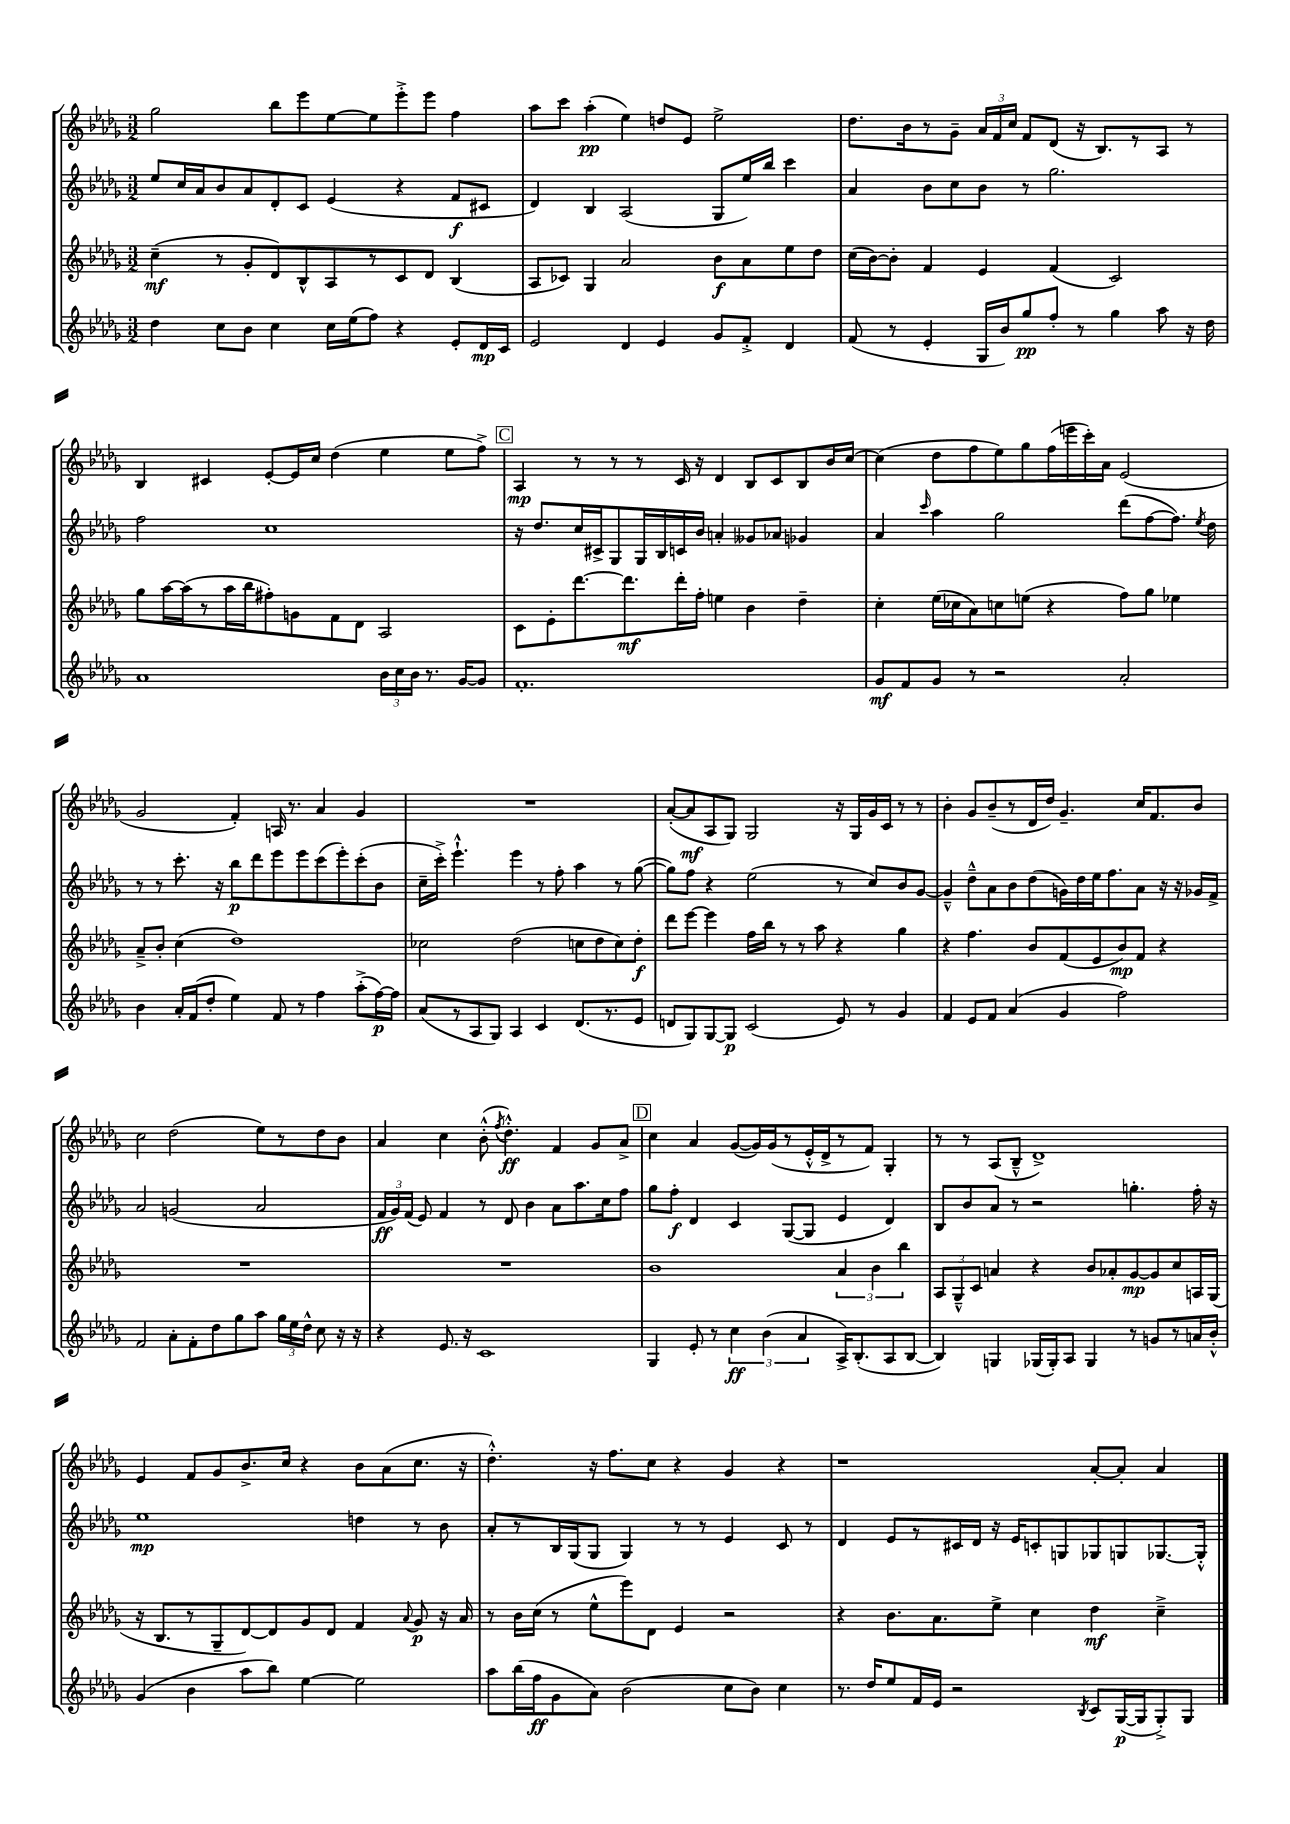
<<
\new StaffGroup <<
\new Staff = "s0" {
    \clef treble \key des \major \numericTimeSignature \time 3/2
    \autoBeamOff ges''2 bes''8[ ees'''8 ees''8~ ees''8 ees'''8-.-> ees'''8] f''4 |
    aes''8[ c'''8] aes''4-.\pp( ees''4) d''8[ ees'8] ees''2-> |
    des''8.[ bes'16 r8 ges'8]-- \tuplet 3/2 { aes'16[ f'16 c''16] } f'8[ des'8]( r16 bes8.[) r8 aes8] r8 |
    bes4 cis'4 ees'8[~-. ees'16 c''16] des''4( ees''4 ees''8[ f''8]->) |
    \mark \markup { \box "C" } aes4\mp r8 r8 r8 c'16 r16 des'4 bes8[ c'8 bes8 bes'16 c''16]~ |
    c''4( des''8[ f''8 ees''8) ges''8 f''16( e'''16 c'''16-.) aes'16] ees'2( |
    ges'2 f'4-.) a16 r8. aes'4 ges'4 |
    R1. |
    aes'8[~-.( aes'8\mf aes8 ges8]) ges2 r16 ges16[ ges'16 c'16] r8 r8 |
    bes'4-. ges'8[ bes'8--( r8 des'16 des''16]) ges'4.-- c''16[ f'8. bes'8] |
    c''2 des''2( ees''8[) r8 des''8 bes'8] |
    aes'4 c''4 bes'8-.-^( \acciaccatura { f''8 } des''4.-.-^\ff) f'4 ges'8[ aes'8]-> |
    \mark \markup { \box "D" } c''4 aes'4 ges'8[~( ges'16) ges'16( r8 ees'16-.-^ des'16-> r8 f'8]) ges4-. |
    r8 r8 aes8[( bes8]---^ des'1->) |
    ees'4 f'8[ ges'8 bes'8.-> c''16] r4 bes'8[ aes'8( c''8.] r16 |
    des''4.-.-^) r16 f''8.[ c''8] r4 ges'4 r4 |
    r1 aes'8[~-. aes'8]-. aes'4 \bar "|." |
}
\new Staff = "s1" {
    \clef treble \key des \major \numericTimeSignature \time 3/2
    \autoBeamOff ees''8[ c''16 aes'16 bes'8 aes'8 des'8-. c'8] ees'4( r4 f'8[\f cis'8] |
    des'4) bes4 aes2( ges8[ ees''16) bes''16] c'''4 |
    aes'4 bes'8[ c''8 bes'8] r8 ges''2. |
    f''2 c''1 |
    \mark \markup { \box "C" } r16 des''8.[ c''16 cis'16-> ges8 ges16 bes16 c'16 bes'16] a'4-. geses'8[ aes'8] ges'4 |
    aes'4 \grace { c'''16 } aes''4 ges''2 des'''8[( f''8~ f''8.]) \acciaccatura { ees''8 } des''16 |
    r8 r8 c'''8.-. r16 bes''8[\p des'''8 ees'''8 ees'''8 c'''8( ees'''8-.) c'''8-.( bes'8] |
    c''16[-- c'''16]-.->) ees'''4.-!-^ ees'''4 r8 f''8-. aes''4 r8 ges''8~( |
    ges''8[) f''8] r4 ees''2( r8 c''8[) bes'8 ges'8]~ |
    ges'4---^ des''8[---^ aes'8 bes'8 des''8( g'16) des''16 ees''16 f''8. aes'8] r16 r16 ges'16[ f'16]-> |
    aes'2 g'2( aes'2 |
    \tuplet 3/2 { f'16[\ff ges'16) f'16]( } ees'8) f'4 r8 des'8 bes'4 aes'8[ aes''8. c''16 f''8] |
    \mark \markup { \box "D" } ges''8[ f''8]-.\f des'4 c'4 ges8[~( ges8] ees'4 des'4) |
    bes8[ bes'8 aes'8] r8 r2 g''4.-. f''16-. r16 |
    ees''1\mp d''4 r8 bes'8 |
    aes'8[-. r8 bes16 ges16( ges8] ges4) r8 r8 ees'4 c'8 r8 |
    des'4 ees'8[ r8 cis'16 des'16] r16 ees'16[ c'8-. g8 ges8 g8 ges8.~ ges16]-.-^ \bar "|." |
}
\new Staff = "s2" {
    \clef treble \key des \major \numericTimeSignature \time 3/2
    \autoBeamOff c''4--\mf( r8 ges'8[-. des'8) bes8-^ aes8 r8 c'8 des'8] bes4( |
    aes8[ ces'8]) ges4 aes'2 bes'8[\f aes'8 ees''8 des''8] |
    c''16[( bes'16~) bes'8]-. f'4 ees'4 f'4( c'2) |
    ges''8[ aes''16~ aes''16( r8 aes''16 bes''16 fis''8-.) g'8 f'8 des'8] aes2 |
    \mark \markup { \box "C" } c'8[ ees'8-. des'''8.~ des'''8.\mf des'''16-. f''16]-. e''4 bes'4 des''4-- |
    c''4-. ees''16[( ces''16 aes'8) c''8 e''8]( r4 f''8[) ges''8] ees''4 |
    aes'8[---> bes'8]-. c''4( des''1) |
    ces''2 des''2( c''8[ des''8 c''8) des''8]-.\f |
    des'''8[ ees'''8]~ ees'''4 f''16[ bes''16] r8 r8 aes''8 r4 ges''4 |
    r4 f''4. bes'8[ f'8( ees'8 bes'8\mp) f'8] r4 |
    R1. |
    R1. |
    \mark \markup { \box "D" } bes'1 \tuplet 3/2 { aes'4 bes'4 bes''4 } |
    \tuplet 3/2 { aes8[ ges8---^ c'8] } a'4 r4 bes'8[ aes'8-. ges'8~\mp ges'8 c''8 a16 ges16]( |
    r16 bes8.[ r8 ges8-- des'8~) des'8 ges'8 des'8] f'4 \appoggiatura { aes'8 } ges'8\p r16 aes'16 |
    r8 bes'16[ c''16]( r8 ees''8[-^ ees'''8) des'8] ees'4 r2 |
    r4 bes'8.[ aes'8. ees''8]-> c''4 des''4\mf c''4---> \bar "|." |
}
\new Staff = "s3" {
    \clef treble \key des \major \numericTimeSignature \time 3/2
    \autoBeamOff des''4 c''8[ bes'8] c''4 c''16[ ees''16( f''8]) r4 ees'8[-. des'16\mp c'16] |
    ees'2 des'4 ees'4 ges'8[ f'8]-.-> des'4 |
    f'8( r8 ees'4-. ges16[ bes'16) ges''8\pp f''8]-. r8 ges''4 aes''8 r16 des''16 |
    aes'1 \tuplet 3/2 { bes'16[ c''16 bes'16] } r8. ges'16[~ ges'8] |
    \mark \markup { \box "C" } f'1.-. |
    ges'8[\mf f'8 ges'8] r8 r2 aes'2-. |
    bes'4 aes'16[-. f'16( des''8]-. ees''4) f'8 r8 f''4 aes''8[-.->( f''16~\p) f''16] |
    aes'8[( r8 aes8 ges8]) aes4 c'4 des'8.[( r8. ees'8] |
    d'8[ ges8) ges8~ ges8]\p c'2( ees'8) r8 ges'4 |
    f'4 ees'8[ f'8] aes'4( ges'4 f''2) |
    f'2 aes'8[-. f'8-. des''8 ges''8 aes''8] \tuplet 3/2 { ges''16[ ees''16 des''16]-^ } c''8 r16 r16 |
    r4 ees'8. r16 c'1 |
    \mark \markup { \box "D" } ges4 ees'8-. r8 \tuplet 3/2 { c''4\ff bes'4( aes'4 } aes16[->) bes8.-.( aes8 bes8]~ |
    bes4) g4 ges16[( ges16-.) aes8] ges4 r8 g'8[ r8 a'16 bes'16]-.-^ |
    ges'4( bes'4 aes''8[ bes''8]) ees''4~ ees''2 |
    aes''8[ bes''16( f''16\ff ges'8 aes'8]) bes'2( c''8[ bes'8]) c''4 |
    r8. des''16[ ees''8 f'16 ees'16] r2 \acciaccatura { bes8 } c'8[ ges16~\p( ges16 ges8-.->) ges8] \bar "|." |
}
>>
>>
\layout { \context { \Score \remove "Bar_number_engraver" } }
